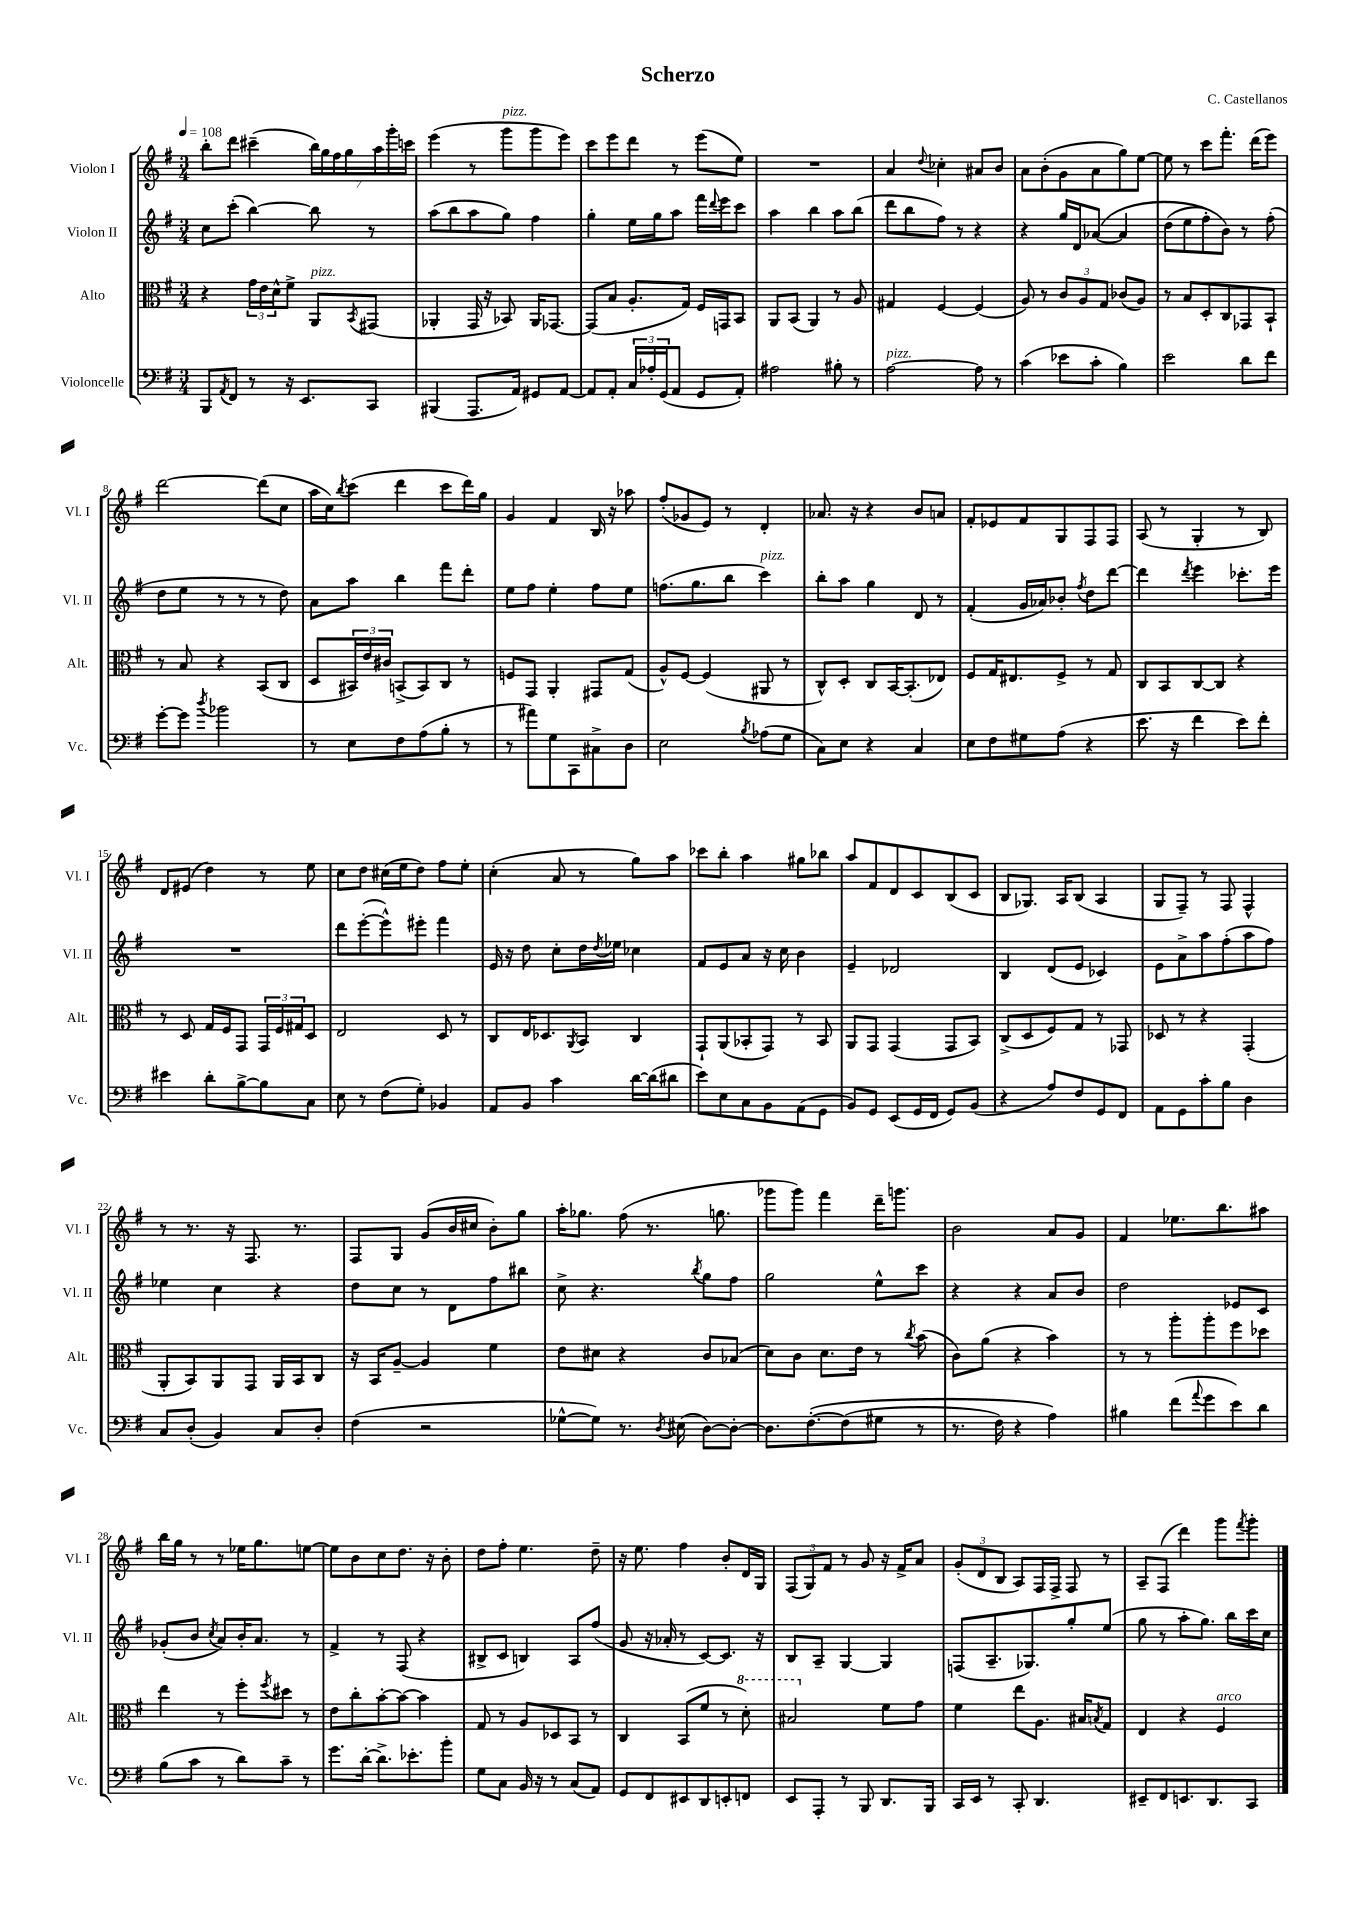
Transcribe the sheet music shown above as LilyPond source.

\header { title = "Scherzo" composer = "C. Castellanos" }
<<
\new StaffGroup <<
\new Staff = "s0" \with { instrumentName = "Violon I" shortInstrumentName = "Vl. I" } {
    \clef treble \key g \major \numericTimeSignature \time 3/4 \tempo 4 = 108
    b''8-. d'''8 cis'''4--( \tuplet 7/4 { b''16) g''16 fis''16 g''16 a''16 g'''16-. c'''16 } |
    e'''4( r8 g'''8^\markup { \italic "pizz." } g'''8 e'''8) |
    c'''8 e'''8 d'''8 r8 e'''8( e''8) |
    R2. |
    a'4 \appoggiatura { d''8 } ces''4-. ais'8 b'8 |
    a'8 b'8-.( g'8 a'8 g''8) e''8~ |
    e''8 r8 c'''8 fis'''8.-. d'''16( e'''8) |
    d'''2~ d'''8( c''8 |
    a''16 c''16) \acciaccatura { b''8 } c'''8( d'''4 c'''8 d'''16) g''16 |
    g'4 fis'4 b16 r16 aes''8 |
    fis''8-.( ges'8 e'8) r8 d'4-. |
    aes'8. r16 r4 b'8 a'8 |
    fis'8-. ees'8 fis'8 g8 fis8 fis8 |
    a8( r8 g4-. r8 b8) |
    d'8 eis'8( d''4) r8 e''8 |
    c''8 d''8 cis''16( e''16 d''8) fis''8 e''8-. |
    c''4-.( a'8 r8 g''8) a''8 |
    ces'''8 b''8-. a''4 gis''8 bes''8 |
    a''8 fis'8 d'8 c'8 b8( c'8 |
    b8 ges8.) a16 b8( a4 |
    g8 fis8--) r8 fis8 fis4-^ |
    r8 r8. r16 fis8. r8. |
    fis8 g8 g'8( b'16 cis''16 b'8-.) g''8 |
    a''16-. ges''8. fis''8( r8. g''8. |
    ges'''8 ges'''8) fis'''4 d'''16-- g'''8. |
    b'2 a'8 g'8 |
    fis'4 ees''8. b''8. ais''8 |
    b''16 g''16 r8 r8 ees''16 g''8. e''8~ |
    e''8 b'8 c''8 d''8. r16 b'8-. |
    d''8 fis''8-. e''4. d''8-- |
    r16 e''8. fis''4 b'8-. d'16 g16 |
    \tuplet 3/2 { fis8( g8) fis'8 } r8 g'8 r16 fis'16-> a'8 |
    \tuplet 3/2 { g'8-.( d'8 b8 } a8) fis16 fis16-> fis8 r8 |
    a8-- fis8( d'''4) g'''8 \acciaccatura { fis'''8 } g'''8-. \bar "|." |
}
\new Staff = "s1" \with { instrumentName = "Violon II" shortInstrumentName = "Vl. II" } {
    \clef treble \key g \major \numericTimeSignature \time 3/4
    c''8 c'''8-.( b''4~) b''8 r8 |
    a''8( b''8 a''8 g''8) fis''4 |
    g''4-. e''16 g''16 a''8 fis'''16 \appoggiatura { d'''8 } e'''16 c'''8 |
    a''4 b''4 a''8 b''8( |
    d'''8 b''8 fis''8) r8 r4 |
    r4 g''16 d'16 aes'8~\( aes'4 |
    d''8( e''8 fis''8-.) b'8\) r8 fis''8-.( |
    d''8 e''8 r8 r8 r8 d''8) |
    a'8 a''8 b''4 fis'''8 d'''8-. |
    e''8 fis''8 e''4-. fis''8 e''8 |
    f''8.( g''8. b''8 c'''4^\markup { \italic "pizz." }) |
    b''8-. a''8 g''4 d'8 r8 |
    fis'4-.( g'16 aes'16) bes'8-. \acciaccatura { fis''8 } d''8 d'''8~ |
    d'''4 \acciaccatura { d'''8 } e'''4 ces'''8.-. e'''16 |
    R2. |
    d'''8 e'''8~-.( e'''8-^) eis'''8-. fis'''4 |
    e'16 r16 d''8 c''8-. d''16 \acciaccatura { d''8 } ees''16 ces''4 |
    fis'8 e'8 a'8 r16 c''16 b'4 |
    e'4-- des'2 |
    b4 d'8( e'8 ces'4) |
    e'8 a'8-> a''8 fis''8-.( a''8 fis''8) |
    ees''4 c''4 r4 |
    d''8 c''8 r8 d'8 fis''8 bis''8 |
    c''8-> r4. \acciaccatura { b''8 } g''8 fis''8 |
    g''2 e''8-^ c'''8 |
    r4 r4 a'8 b'8 |
    d''2 ees'8 c'8 |
    ges'8-.( b'8 \acciaccatura { c''8 } a'8) b'16-. a'8. r8 |
    fis'4-> r8 fis8( r4 |
    bis8-> c'8 b4) a8 fis''8( |
    g'8 r16 aes'16-. r8 c'8~) c'8. r16 |
    b8 a8-- g4~ g4 |
    f8( a8.-- ges8.) g''8-. e''8( |
    g''8 r8 a''8-. g''8.) b''16 c'''16 c''16 \bar "|." |
}
\new Staff = "s2" \with { instrumentName = "Alto" shortInstrumentName = "Alt." } {
    \clef alto \key g \major \numericTimeSignature \time 3/4
    r4 \tuplet 3/2 { g'16 e'16 d'16-^ } fis'8-> a,8^\markup { \italic "pizz." } \acciaccatura { b,8 } gis,8( |
    aes,4-. g,16 r16 bes,8) aes,16 ges,8.~ |
    ges,8( b8 a8.-. g16) fis16 g,16 b,8 |
    a,8 b,8( a,4) r8 a8 |
    gis4 fis4~ fis4( |
    a8) r8 \tuplet 3/2 { c'8 a8 g8 } ces'8( a8) |
    r8 b8 d8-. c8 ges,8 b,8-! |
    r8 b8 r4 b,8( c8 |
    d8 \tuplet 3/2 { bis,16) e'16 cis'16 } b,8->( b,8) c8 r8 |
    f8 g,8 a,4-. gis,8 g8( |
    a8-^) fis8~ fis4( ais,8 r8 |
    c8-^) d8-. c8 b,16~ b,8.-.( ees8) |
    fis8 g16 eis8. fis8-> r8 g8 |
    c8 b,8 c8~ c8 r4 |
    r8 d8 g16 fis16 g,8 \tuplet 3/2 { g,16 fis16 gis16 } d8 |
    e2 d8 r8 |
    c8 e16 des8. \acciaccatura { a,8 } b,8 c4 |
    g,8-! a,8( bes,8-. g,8) r8 bes,8 |
    a,8 g,8 g,4( g,8 b,8) |
    c8->( d8 fis8) g8 r8 ges,8 |
    des8 r8 r4 g,4-.( |
    a,8-. b,8) a,8 g,8 a,16 b,16 c8 |
    r16 b,16 a8~-- a4 fis'4 |
    e'8 dis'8 r4 c'8 bes8( |
    d'8) c'8 d'8. e'16 r8 \acciaccatura { c''8 } b'8( |
    c'8) a'8( r4 b'4) |
    r8 r8 a''8-. a''8-. fis''8 des''8 |
    e''4 r8 fis''8-. \acciaccatura { fis''8 } dis''8 r8 |
    e'8 c''8-. b'8~-. b'8~ b'4 |
    g8 r8 a8 des8 b,8 r8 |
    c4 b,8( fis'8 r8 \ottava #1 d''8-.) |
    bis'2 \ottava #0 fis'8 g'8 |
    fis'4 e''8 a8. bis16 \acciaccatura { b8 } g8 |
    e4 r4 fis4^\markup { \italic "arco" } \bar "|." |
}
\new Staff = "s3" \with { instrumentName = "Violoncelle" shortInstrumentName = "Vc." } {
    \clef bass \key g \major \numericTimeSignature \time 3/4
    b,,8 \acciaccatura { a,8 } fis,8 r8 r16 e,8. c,8 |
    bis,,4( a,,8. a,16) gis,8 a,8~ |
    a,8 a,8-. \tuplet 3/2 { c16 aes16-. g,16( } a,8 g,8 a,8-.) |
    ais2 bis8-. r8 |
    a2~^\markup { \italic "pizz." } a8 r8 |
    c'4( ees'8 c'8-. b4) |
    e'2 d'8 fis'8 |
    g'8~-. g'8 \acciaccatura { d''8 } bes'2 |
    r8 e8 fis8 a8( b8-. r8 |
    r8 ais'8) g8 c,8 cis8-> d8 |
    e2 \acciaccatura { b8 } aes8( g8 |
    c8) e8 r4 c4 |
    e8 fis8 gis8 a8( r4 |
    e'8. r16 fis'4 e'8) fis'8-. |
    eis'4 d'8-. b8~-> b8 c8 |
    e8 r8 fis8( g8-.) bes,4 |
    a,8 b,8 c'4 d'16~ d'16( dis'8 |
    e'8) e8 c8 b,8 a,8( g,8 |
    b,8) g,8 e,8( g,16 fis,16 g,8) b,8( |
    r4 a8) fis8 g,8 fis,8 |
    a,8 g,8 c'8-. b8 d4 |
    c8 d8-.( b,4) c8 d8-. |
    fis4( r2 |
    ges8~-^ ges8) r8. \acciaccatura { d8 } eis16( d8~) d8~-. |
    d8. fis8.~-.\( fis8( gis8 r8 |
    r8. fis16) r4 a4\) |
    bis4 fis'8( \appoggiatura { a'8 } g'8 e'8) d'8 |
    b8( c'8 r8 d'8) c'8-- r8 |
    g'8. d'16~-. d'8.-> ees'8.-. b'8-. |
    g8 c8 b,16 r16 r8 c8( a,8) |
    g,8 fis,8 eis,8 d,8 e,8-. f,8 |
    e,8 a,,8-. r8 b,,8 d,8. b,,16 |
    c,16 e,16 r8 c,8-. d,4. |
    eis,8-- fis,8 e,8. d,8. c,8 \bar "|." |
}
>>
>>
